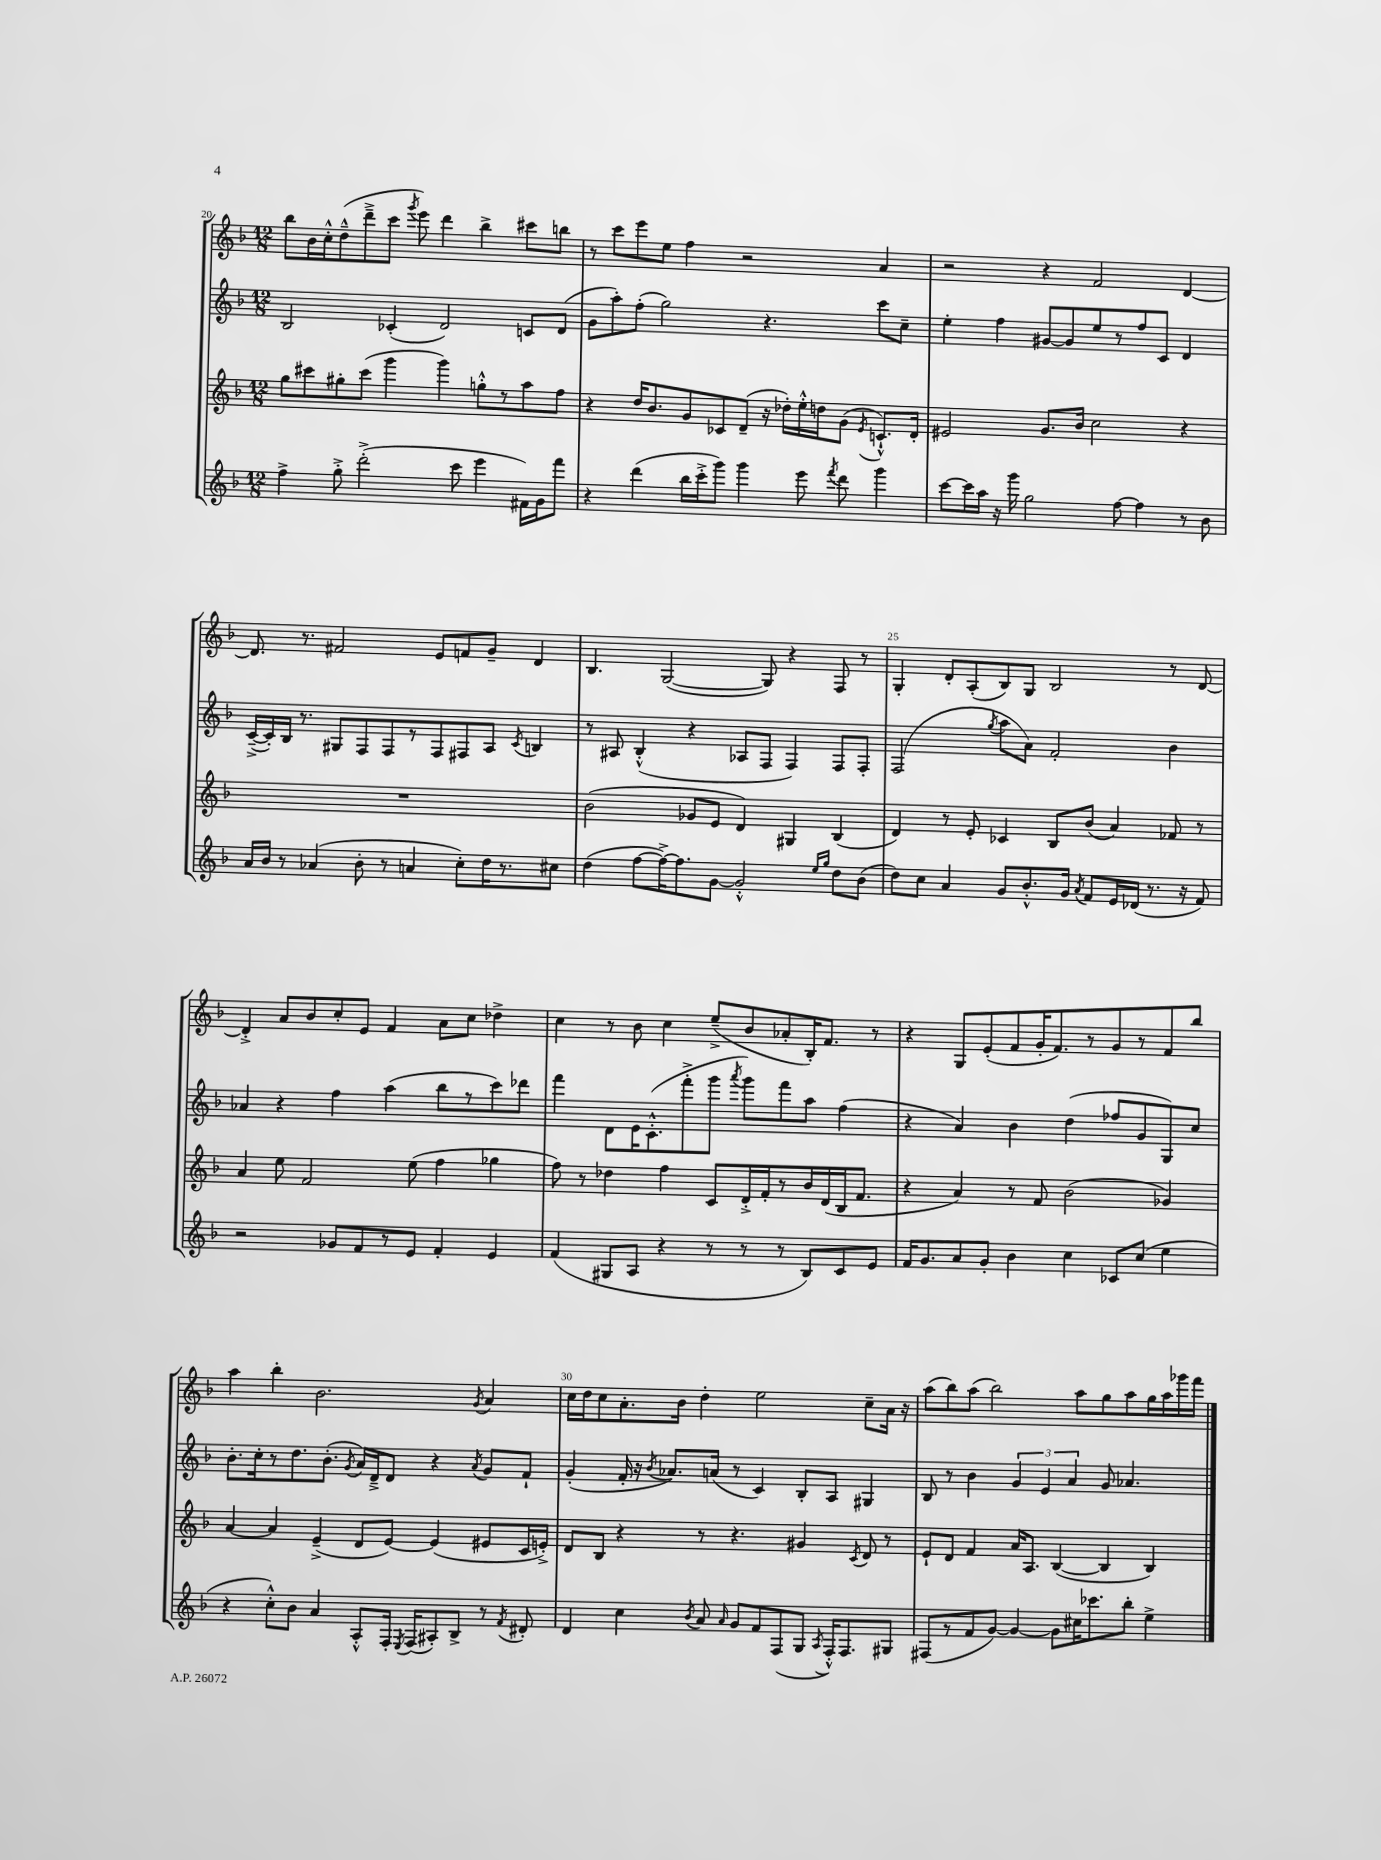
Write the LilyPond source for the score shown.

<<
\new StaffGroup <<
\new Staff = "s0" {
    \clef treble \key f \major \numericTimeSignature \time 12/8
    \autoBeamOff bes''8[ bes'16 c''16-.-^ d''8---^( d'''8---> c'''8] \acciaccatura { g'''8 } e'''8) d'''4 bes''4-> cis'''8[ b''8] |
    r8 c'''8[ e'''8 e''8] f''4 r2 a'4 |
    r2 r4 f'2 d'4~ |
    d'8. r8. fis'2 e'8[ f'8 g'8]-- d'4 |
    bes4. g2~( g8) r4 f8 r8 |
    g4-. d'8[-. a8-.( bes8) g8] bes2 r8 d'8~ |
    d'4-.-> a'8[ bes'8 c''8-. e'8] f'4 a'8[ c''8] des''4-> |
    c''4 r8 bes'8 c''4 e''8[--->( bes'8 aes'8-. bes16-.) f'8.] r8 |
    r4 g8[ e'8-.( f'8 g'16-. f'8.) r8 g'8 r8 f'8 bes''8] |
    a''4 bes''4-. bes'2. \acciaccatura { g'8 } a'4 |
    c''16[ d''16 c''8 a'8.-. bes'16] d''4-. e''2 c''8[-- a'16] r16 |
    a''8[( bes''8) a''8]( bes''2) a''8[ g''8 a''8 g''16 a''16 ges'''16 f'''16] \bar "|." |
}
\new Staff = "s1" {
    \clef treble \key f \major \numericTimeSignature \time 12/8
    \autoBeamOff bes2 ces'4-.( d'2) c'8[ d'8]( |
    g'8[ a''8-.) f''8]-.( g''2) r4. c'''8[ c''8]-- |
    e''4-. f''4 gis'8[~ gis'8 e''8 r8 f''8 c'8] d'4 |
    c'16[~--->( c'16-.) bes16] r8. gis8[ f8 f8 r8 f8 fis8 a8] \acciaccatura { c'8 } b4 |
    r8 ais8 bes4-.-^( r4 aes8[ f8] f4) f8[ f8]-. |
    f2( \acciaccatura { g''8 } a''8[ a'8]) f'2-. bes'4 |
    aes'4 r4 f''4 a''4( bes''8[ r8 c'''8) des'''8] |
    f'''4 d'8[ e'16 c'8.-.-^( f'''8-.-> g'''8] \acciaccatura { a'''8 } g'''8[) f'''8 a''8] f''4( |
    r4 a'4) bes'4 d''4( fes''8[ g'8 g8) c''8] |
    bes'8.[-. c''16-. r8 d''8. bes'8.]-.( \acciaccatura { g'8 } a'16[) d'16---> d'8] r4 \acciaccatura { a'8 } g'8[ f'8]-! |
    g'4-.( f'16-. r16 \acciaccatura { bes'8 } aes'8.[) a'16]( r8 c'4) bes8[-. a8] gis4 |
    bes8 r8 bes'4 \tuplet 3/2 { g'4 e'4 a'4 } g'8 aes'4. \bar "|." |
}
\new Staff = "s2" {
    \clef treble \key f \major \numericTimeSignature \time 12/8
    \autoBeamOff g''8[ cis'''8 gis''8-. cis'''8]( g'''4 g'''4) g''8[-.-^ r8 a''8 f''8] |
    r4 d''16[ bes'8. g'8 ces'8 d'8]--( r16 des''16[-.) e''16-.-^ d''16 g'8]( \acciaccatura { e'8 } c'8.[-!-^) d'16]-. |
    eis'2 g'8.[ bes'16] c''2 r4 |
    R1. |
    bes'2( ges'8[ e'8] d'4) gis4 bes4( |
    d'4) r8 e'8-. ces'4 bes8[ bes'8]( a'4) fes'8 r8 |
    a'4 e''8 f'2 e''8( f''4 ges''4 |
    f''8) r8 des''4 f''4 c'8[ d'16-.-> f'16-. r8 bes'16 d'16( bes16 f'8.] |
    r4 a'4) r8 f'8 bes'2( ges'4) |
    a'4~ a'4 e'4--->( d'8[ e'8]~) e'4( eis'8[ c'16 e'16]-.->) |
    d'8[ bes8] r4 r8 r4. gis'4 \acciaccatura { c'8 } d'8 r8 |
    e'8[-! d'8] f'4 a'16[ a8.] bes4~( bes4 bes4) \bar "|." |
}
\new Staff = "s3" {
    \clef treble \key f \major \numericTimeSignature \time 12/8
    \autoBeamOff f''4-> g''8-.-> d'''2-.->( c'''8 e'''4 fis'16[) g'16 f'''8] |
    r4 d'''4( bes''16[ c'''16-.-> g'''8]) g'''4 e'''8 \acciaccatura { f'''8 } d'''8 g'''4 |
    c'''8[~ c'''16 a''16] r16 g'''16 g''2 f''8~ f''4 r8 bes'8 |
    a'16[ bes'16] r8 aes'4( bes'8-. r8 a'4 c''8[-.) d''16 r8. cis''8] |
    d''4( f''8[~ f''16~->) f''8. g'8]~ g'2-.-^ \grace { e''16[ g''16] } d''8[ bes'8]( |
    d''8[) c''8] a'4 g'8[ bes'8.-.-^ g'16] \acciaccatura { a'8 } f'8[ e'16 des'16]( r8. r16 f'8) |
    r2 ges'8[ f'8 r8 e'8] f'4-. e'4 |
    f'4( gis8[ a8] r4 r8 r8 r8 bes8[) c'8 e'8] |
    f'16[ g'8. a'8 g'8]-. bes'4 c''4 ces'8[ c''8]( e''4 |
    r4 c''8[-.-^) bes'8] a'4 a8[-.-^ f16]-. \acciaccatura { e8 } f16[( ais8-.) bes8]-> r8 \acciaccatura { f'8 } dis'8-. |
    d'4 c''4 \acciaccatura { bes'8 } a'8 \grace { a'16 } g'8[ f'8 f8( g8] \acciaccatura { a8 } f16[-.-^) f8. gis8] |
    fis8[( r8 f'8 g'8]~) g'4~ g'8[ cis''16 ces'''8. bes''8]-. e''4-> \bar "|." |
}
>>
>>
\layout { \context { \Score currentBarNumber = #20 \override BarNumber.break-visibility = ##(#f #t #t) barNumberVisibility = #(every-nth-bar-number-visible 5) } }
